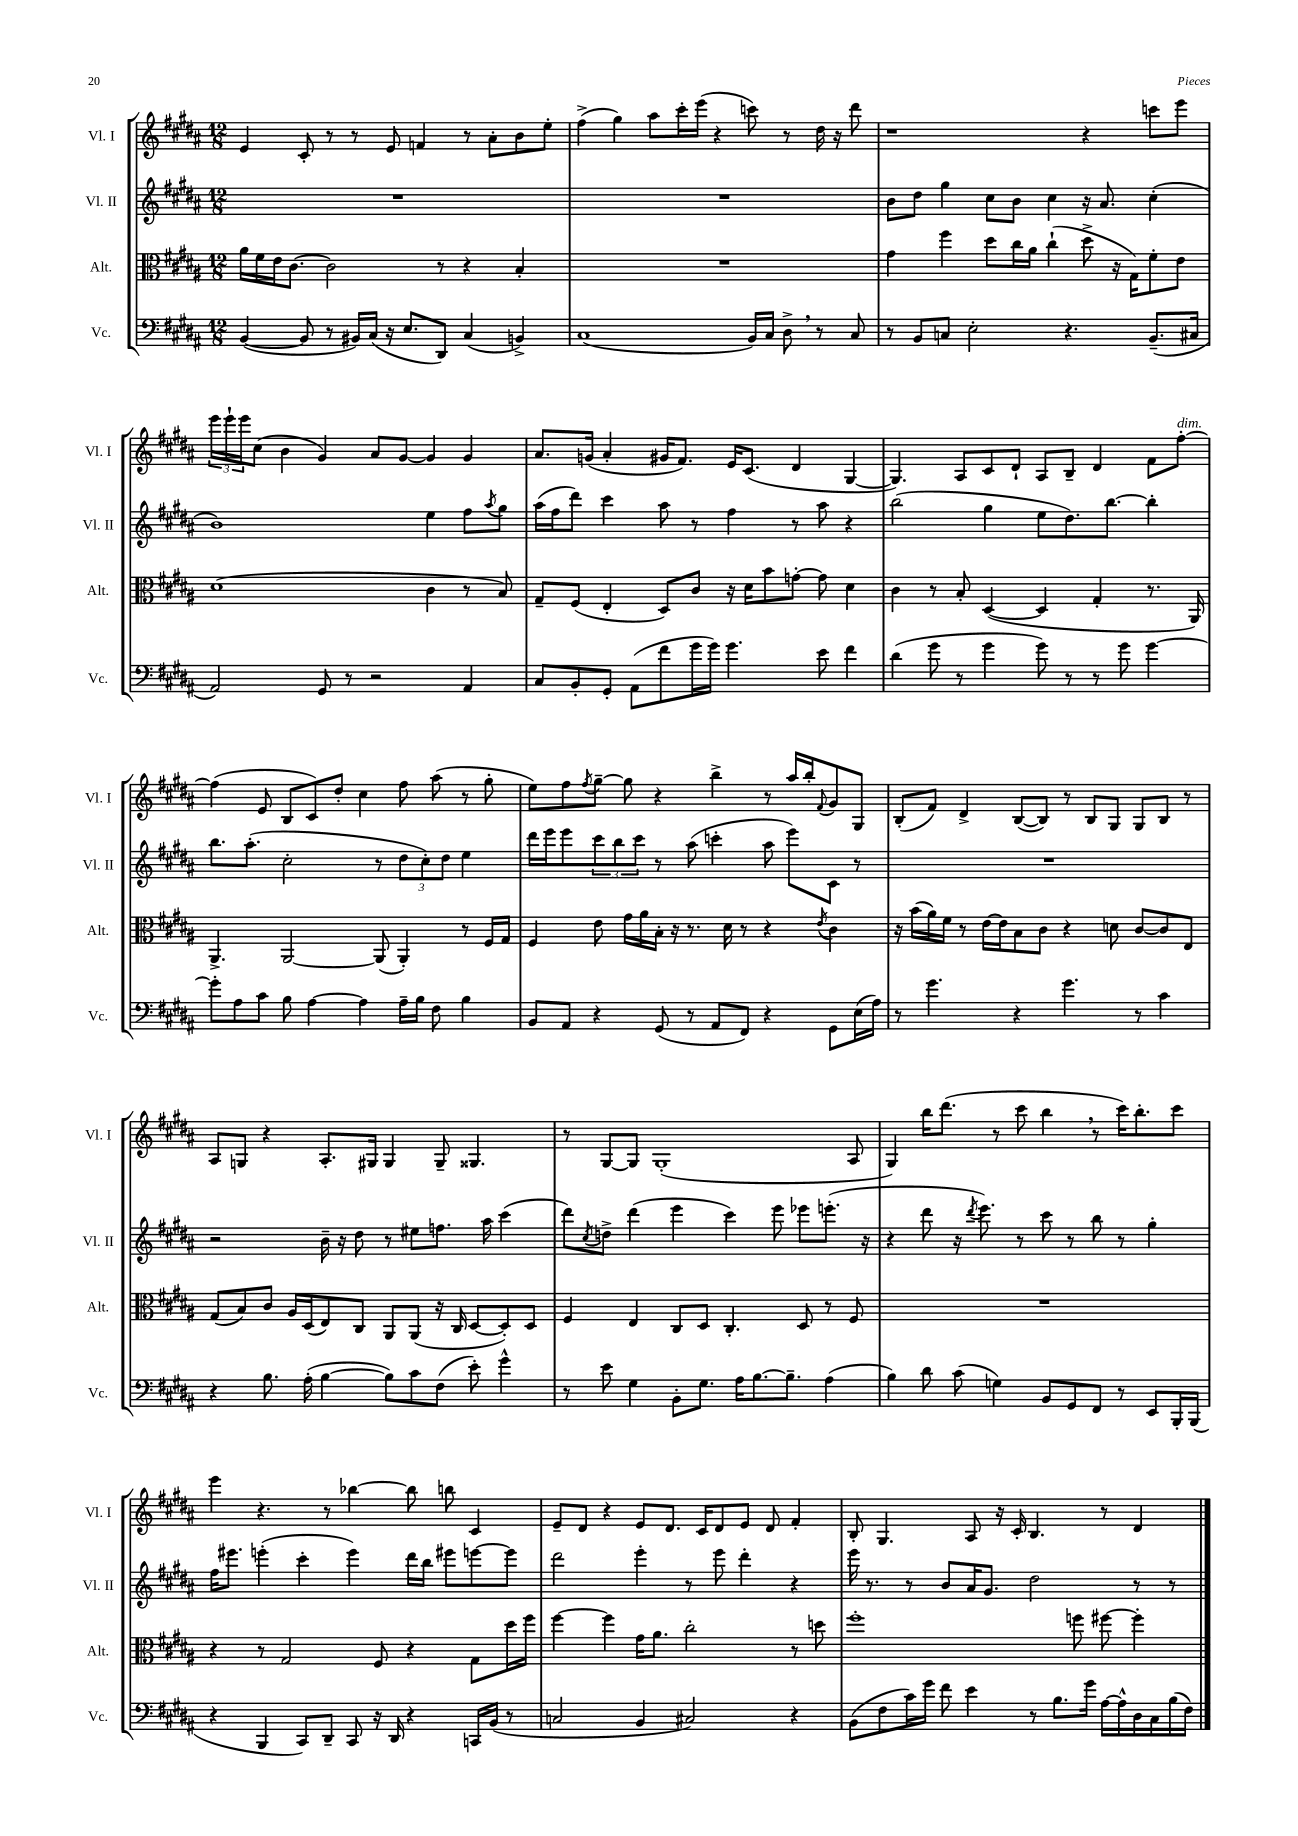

**kern	**kern	**kern	**kern
*part4	*part3	*part2	*part1
*staff4	*staff3	*staff2	*staff1
*I"Vc.	*I"Alt.	*I"Vl. II	*I"Vl. I
*I'Vc.	*I'Alt.	*I'Vl. II	*I'Vl. I
*clefF4	*clefC3	*clefG2	*clefG2
*k[f#c#g#d#a#]	*k[f#c#g#d#a#]	*k[f#c#g#d#a#]	*k[f#c#g#d#a#]
*M12/8	*M12/8	*M12/8	*M12/8
=19	=19	=19	=19
([4BB/	16a#\LL	1.r	4e/
.	16f#\	.	.
.	16e\J	.	.
.	[8.c#\J	.	.
8BB/]	.	.	8c#'/
8r	2c#\]	.	8r
16BB#X/LL)	.	.	8r
(16C#/JJ	.	.	.
16r	.	.	8e/
8.E/L	.	.	.
.	.	.	4fn/
8DD#/J)	8r	.	.
(4C#/	4r	.	8r
.	.	.	8a#'\L
4BBn^/)	4B'/	.	8b\
.	.	.	8ee'\J
=20	=20	=20	=20
(1C#	1.r	1.r	(4ff#^\
.	.	.	4gg#\)
.	.	.	8aa#\L
.	.	.	16ccc#'\L
.	.	.	(16eee\JJ
.	.	.	4r
16BB/LL)	.	.	8cccn\)
16C#/JJ	.	.	.
8D#^,\	.	.	8r
8r	.	.	16dd#\
.	.	.	16r
8C#/	.	.	8ddd#\
=21	=21	=21	=21
8r	4g#\	8b\L	1r
8BB/L	.	8dd#\J	.
8Cn/J	4ff#\	4gg#\	.
2E'\	.	.	.
.	8dd#\L	8cc#\L	.
.	16cc#\L	8b\J	.
.	16a#\JJ	.	.
.	(4cc#`\	4cc#\	.
4.r	.	.	.
.	8dd#^\	16r	4r
.	.	8.a#/	.
.	16r	.	.
.	16G#\KL)	.	.
(8.BB~/L	8f#'\	(4cc#'\	8cccn\L
.	8e\J	.	8eee\J
16C#X/Jk	.	.	.
!!LO:LB:g=z
=22	=22	=22	=22
2AA#/)	(1d#	1b)	24eee\LL
.	.	.	24eee`\
.	.	.	24eee\J
.	.	.	(8cc#\J
.	.	.	4b\
8GG#/	.	.	4g#/)
8r	.	.	.
2r	.	.	8a#/L
.	.	.	[8g#/J
.	4c#\	4ee\	4g#/]
4AA#/	8r	8ff#\L	4g#/
.	.	8qaa#/	.
.	8B/)	8gg#\J	.
=23	=23	=23	=23
8C#/L	8G#~/L	(16aa#\LL	8.a#/L
.	.	16ff#\J	.
8BB'/	(8F#/J	8ddd#\J)	.
.	.	.	(16gn/Jk
8GG#'/J	4E'/	4ccc#\	4a#'/
(8AA#\L	.	.	.
8f#\	8D#/L)	8aa#\	16g#X/KL
.	.	.	8.f#/J)
16g#\L	8c#/J	8r	.
16g#\JJ)	.	.	.
4.g#\	16r	4ff#\	16e/KL
.	16d#\KL	.	(8.c#/J
.	8b\	.	.
.	[8gn'\J	8r	4d#/
8e\	8g\]	8aa#\	.
4f#\	4d#\	4r	[4G#/
=24	=24	=24	=24
(4d#\	4c#\	(2bb\	4.G#/])
8g#\	8r	.	.
8r	8B'/	.	8A#/L
4g#\	([4D#/	4gg#\	8c#/
.	.	.	8d#`/J
8g#\)	4D#/]	8ee\L	8A#/L
8r	.	8.dd#\)	8B~/J
8r	4G#'/	.	4d#/
.	.	[8.bb\J	.
8g#\	.	.	.
[4g#\	8.r	4bb'\]	8f#\L
!	!	!	!LO:TX:a:i:t=dim.
.	.	.	[8ff#'\J
.	16AA#/)	.	.
!!LO:LB:g=z
=25	=25	=25	=25
8g#'\L]	4.AA#^/	8.bb\L	(4ff#\]
8A#\	.	.	.
.	.	(8.aa#'\J	.
8c#\J	.	.	8e/
8B\	[2AA#/	2cc#'\	8B/L
[4A#\	.	.	8c#/)
.	.	.	8dd#'/J
4A#\]	.	.	4cc#\
.	(8AA#/]	8r	.
16A#~\LL	4AA#'/)	12dd#\L	8ff#\
16B\JJ	.	.	.
.	.	12cc#'\)	.
8F#\	.	.	(8aa#\
.	.	12dd#\J	.
4B\	8r	4ee\	8r
.	16F#/LL	.	8gg#'\
.	16G#/JJ	.	.
=26	=26	=26	=26
8BB/L	4F#/	16ddd#\LL	8ee\L)
.	.	16eee\J	.
8AA#/J	.	8eee\	8ff#\
.	.	.	8qff#/
4r	8e\	12ccc#\	[8gg#~\J
.	.	12bb\	.
.	16g#\LL	.	8gg#\]
.	.	12ccc#\J	.
.	16a#\	.	.
(8GG#/	16B'\JJ	8r	4r
.	16r	.	.
8r	8.r	(8aa#\	.
8AA#/L	.	4cccn'\	4bb^\
.	16d#\	.	.
8FF#/J)	8r	.	.
4r	4r	8aa#\	8r
.	.	8eee\L)	16aa#/LL
.	.	.	16bb'/J
.	8qe/	.	8qqf#/
8GG#\L	4c#\	8c#\J	8g#/
(16E\L	.	8r	8G#/J
16A#\JJ)	.	.	.
=27	=27	=27	=27
8r	16r	1.r	(8B'/L
.	(16b\LL	.	.
4.g#\	16a#\)	.	8f#/J)
.	16f#\JJ	.	.
.	8r	.	4d#^/
.	[16e\LL	.	.
.	16e\J]	.	.
4r	8B\	.	([8B/L
.	8c#\J	.	8B/J])
4.g#\	4r	.	8r
.	.	.	8B/L
.	8dn\	.	8G#/J
8r	[8c#/L	.	8G#/L
4c#\	8c#/]	.	8B/J
.	8E/J	.	8r
!!LO:LB:g=z
=28	=28	=28	=28
4r	(8G#/L	2r	8A#/L
.	8B/)	.	8Gn/J
8.B\	8c#/J	.	4r
.	16A#/LL	.	.
(16A#'\	(16D#/J	.	.
[4B\	8E/)	16b~\	8.A#'/L
.	.	16r	.
.	8C#/J	8dd#\	.
.	.	.	16G#X/Jk
8B\L])	8AA#/L	8r	4G#/
8c#\	(8AA#/J	8ee#X\L	.
(8F#\J	16r	8.ffn\J	8G#~/
.	16C#/	.	.
8e'\)	[8D#/L	.	4.G##X/
.	.	16aa#\	.
4g#^^\	8D#'/])	(4ccc#\	.
.	8D#/J	.	.
=29	=29	=29	=29
8r	4F#/	8ddd#\L)	8r
.	.	8qcc#/	.
8e\	.	8ddn^\J	[8G#/L
4G#\	4E/	(4ddd#\	8G#/J]
.	.	.	(1G#'
8BB'\L	8C#/L	4eee\	.
8.G#\J	8D#/J	.	.
.	4.C#'/	4ccc#\)	.
16A#\KL	.	.	.
[8.B\	.	.	.
.	.	8eee\	.
8.B~\J]	.	.	.
.	8D#/	8eee-X\L	.
(4A#\	8r	(8.eeen'\J	.
.	8F#/	.	8A#/
.	.	16r	.
=30	=30	=30	=30
4B\)	1.r	4r	4G#/)
8d#\	.	8ddd#\	16bb\KL
.	.	.	(8.ddd#\J
(8c#\	.	16r	.
.	.	8qddd#/	.
.	.	8.eee\)	.
4Gn\)	.	.	8r
.	.	8r	8ccc#\
8BB/L	.	8ccc#\	4bb,\
8GG#/	.	8r	.
8FF#/J	.	8bb\	8r
8r	.	8r	16ccc#\KL)
.	.	.	8.bb'\
8EE/L	.	4gg#'\	.
16BBB'/L	.	.	8ccc#\J
(16BBB/JJ	.	.	.
!!LO:LB:g=z
=31	=31	=31	=31
4r	4r	16ff#\KL	4eee\
.	.	8.eee#X\J	.
4BBB/	8r	(4eeen'\	4.r
.	2G#/	.	.
8CC#/L)	.	4ccc#'\	.
8DD#~/J	.	.	8r
8CC#/	.	4eee\)	[4bb-X\
16r	8F#/	.	.
16DD#/	.	.	.
4r	4r	16ddd#\LL	8bb-\]
.	.	16bb\JJ	.
.	.	8eee#X\L	8bbn\
16CCn/LL	8G#\L	[8eeen\	4c#/
(16BB/JJ	.	.	.
8r	16dd#\L	8eee\J]	.
.	16ff#\JJ	.	.
=32	=32	=32	=32
2Cn/	[4ff#\	2ddd#\	8e~/L
.	.	.	8d#/J
.	4ff#\]	.	4r
4BB/	16g#\KL	4eee'\	8e/L
.	8.a#\J	.	.
.	.	.	8.d#/J
2C#X/)	2cc#'\	8r	.
.	.	.	16c#/KL
.	.	8eee\	8d#/
.	.	4ddd#'\	8e/J
.	.	.	8d#/
4r	8r	4r	4f#'/
.	8ddn\	.	.
=33	=33	=33	=33
(8BB\L	1ff#'	16eee\	8B'/
.	.	8.r	.
8F#\	.	.	4.G#/
16c#\L)	.	8r	.
16g#\JJ	.	.	.
8f#\	.	8b/L	.
4e\	.	16a#/K	8A#/
.	.	8.g#/J	.
.	.	.	16r
.	.	.	16c#'/
8r	.	2dd#\	4.B/
8.B\L	.	.	.
.	8ffn\	.	.
16g#\Jk	.	.	.
[16A#\LL	[8ff#X\	.	8r
16A#^^\]	.	.	.
16D#\	4ff#'\]	8r	4d#/
16C#\	.	.	.
(16B\	.	8r	.
16F#\JJ)	.	.	.
==	==	==	==
*-	*-	*-	*-
